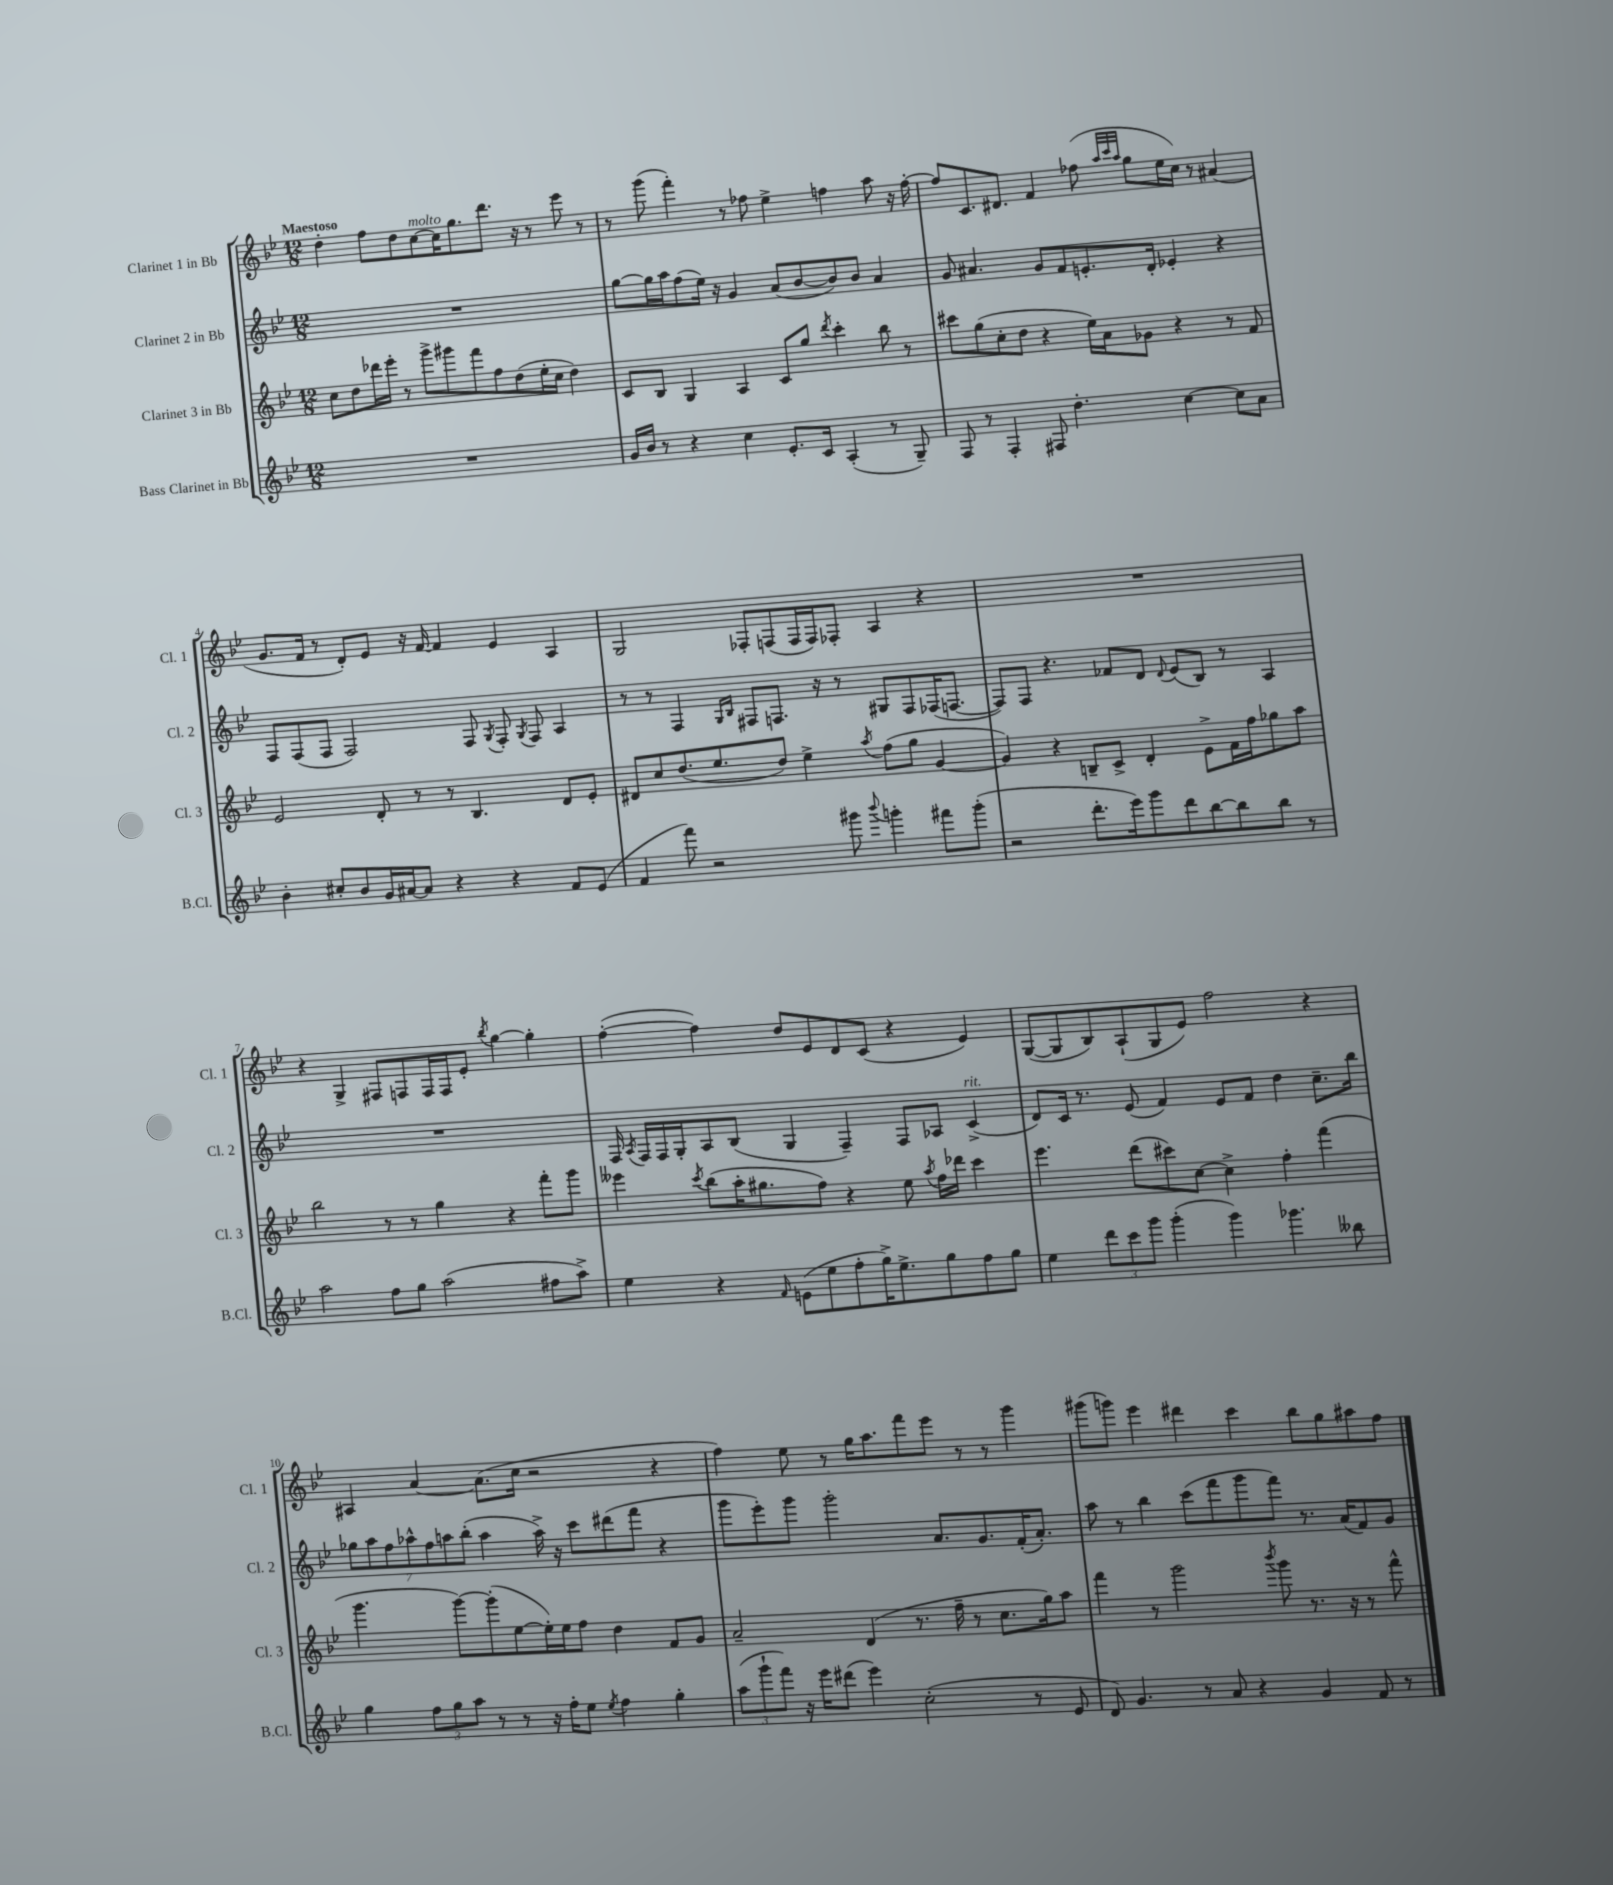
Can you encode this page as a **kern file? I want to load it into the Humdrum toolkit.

**kern	**kern	**kern	**kern
*staff4	*staff3	*staff2	*staff1
*clefG2	*clefG2	*clefG2	*clefG2
*k[b-e-]	*k[b-e-]	*k[b-e-]	*k[b-e-]
*M12/8	*M12/8	*M12/8	*M12/8
1.r	8cc	1.r	4dd'
.	8dd	.	.
.	16ddd-	.	8ff
.	16eee-'	.	.
.	8r	.	8dd
.	8ggg^	.	[8cc
.	8ggg#	.	16cc]
.	.	.	8.gg
.	8fff	.	.
.	8ff	.	8.ddd
.	(8dd	.	.
.	.	.	16r
.	16ee-'	.	8r
.	16cc	.	.
.	4dd)	.	8eee-
.	.	.	8r
=	=	=	=
16g	8c	[8gg	8r
16b-	.	.	.
8r	8B-	16gg]	(8ggg
.	.	16aa	.
4r	4G	(8ff	4fff')
.	.	16ee-)	.
.	.	16r	.
4cc	4A	4g	8r
.	.	.	8ff-
8.e-'	8c	(8a	4ee-^
.	8gg	[8b-	.
16c	.	.	.
.	8qddd	.	.
(4A'	4ccc'	8b-])	4ff
.	.	8b-	.
8r	8bb-	4a	8aa
8G~)	8r	.	16r
.	.	.	[16ff'
=	=	=	=
8F	8ccc#	8g	8ff]
8r	(8gg	4.a#	8.c
4F'	8cc'	.	.
.	.	.	8.d#
.	8dd	.	.
8F#	4r	8g	4f
4.dd'	.	8f	.
.	16ee-)	8.e'	(8ff-
.	16a	.	.
.	.	.	32qqaa
.	.	.	32qqccc
.	.	.	32qqaa
.	8g-	.	8gg
.	.	16d'	.
[4cc	4r	4e-'	16ee-
.	.	.	16cc)
.	.	.	8r
8cc]	8r	4r	(4a#
8a	8f	.	.
=	=	=	=
4b-'	2e-	8F	8.g
.	.	(8F	.
.	.	.	16f
8cc#'	.	8F	8r
8b-	.	2F)	8d')
16g	8d'	.	8e-
[16a#	.	.	.
8a#]	8r	.	16r
.	.	.	[16f
4r	8r	.	4f]
.	4.B-	8F	.
.	.	8qG	.
4r	.	8F'	4e-
.	.	8qG	.
.	.	8F	.
8f	8d	4A	4A
(8e-	8e-'	.	.
=	=	=	=
4f	8d#	8r	2G
.	8cc	8r	.
8fff)	(8.dd	4F	.
2r	.	.	.
.	8.ee-	.	.
.	.	16qqG	.
.	.	16qqB-	.
.	.	8F#	8F-'
.	8dd)	8.F	(8F
.	4ee-^	.	16F
.	.	16r	16F)
8ggg#	.	8r	8F-'
8qqbbb-	8qaa	.	.
4ggg'	(8ff	8G#	4A
.	8gg	8F	.
8fff#	[4g	(16F-	4r
.	.	[8.F	.
(8ggg'	.	.	.
=	=	=	=
2r	4g])	8F])	1.r
.	.	8F	.
.	4r	4.r	.
8.ddd'	8B~	.	.
.	8c^	8f-	.
16eee-)	.	.	.
8ggg	4d'	8d	.
.	.	8qqd	.
8ddd	.	(8e-	.
[8bb-	8e-^	8B-)	.
8bb-]	16f	8r	.
.	16ff	.	.
8bb-	8gg-	4A	.
8r	8aa	.	.
=	=	=	=
2aa	2bb-	1.r	4r
.	.	.	4G^
8ff	8r	.	8F#
8gg	8r	.	8F
(2aa	4gg	.	16F
.	.	.	16F
.	.	.	8e-'
.	.	.	8qbb-
.	4r	.	[4gg
8ff#	8fff'	.	4gg']
8aa^)	8ggg	.	.
=	=	=	=
4ee-	4eee--	16F	([4ff'
.	.	8qA	.
.	.	16F	.
.	.	16F	.
.	.	16G'	.
.	8qccc	.	.
4r	(8bb-	8A	4ff])
.	16aa'	(8B-	.
.	8.gg#	.	.
16qqf	.	.	.
(8e	.	4G	8dd
8ee-	8ff)	.	8e-
8ff'	4r	4F~)	8d
16gg^)	.	.	(8c
8.ee-^	.	.	.
.	8ee-	8F	4r
.	8qaa	.	.
8gg	16ff	8A-	.
.	16ddd-	.	.
8ff	4ccc	(4c^	4e-)
8gg	.	.	.
=	=	=	=
4ee-	4.eee-	8d)	([8G
.	.	16c	8G]
.	.	8.r	.
12ddd	.	.	8B-)
12ccc	.	.	.
.	(8ddd	(8e-	(8A`
12ggg	.	.	.
(4ggg'	8ccc#)	4f)	8G
.	[8cc	.	8e-)
4ggg)	4cc^]	8e-	2ff
.	.	8f	.
4.ggg-	4ff'	4dd	.
.	(4fff	8.cc~	4r
8bb--	.	.	.
.	.	16bb-	.
=	=	=	=
4gg	4.ggg	14gg-	4A#
.	.	14aa	.
.	.	14ff	.
.	.	14aa-^^	.
12ff	.	.	[4a
.	.	14ff	.
12gg	.	.	.
.	.	14aa	.
.	[8ggg)	.	.
12aa	.	.	.
.	.	(14bb-'	.
8r	(8ggg']	4aa	(8.a]
8r	[8ee-	.	.
.	.	.	16cc
16r	16ee-'])	16aa^)	2r
16ff'	16ee-	16r	.
8ee-	8ff	8ccc	.
8qee-	.	.	.
4ff	4dd	(8ddd#	.
.	.	8fff	.
4gg'	8f	4r	4r
.	8g	.	.
=	=	=	=
(12aa	2a~	8ggg	4ff)
12ggg`	.	.	.
.	.	8eee-')	.
12fff)	.	.	.
16r	.	8ggg	8ee-
16eee-	.	.	.
(8ddd#	.	2ggg'	8r
4eee-)	(4d	.	16gg
.	.	.	8.aa
(2cc'	8.r	.	8fff
.	.	8.a	8eee-
.	16ff~	.	.
.	8r	.	8r
.	.	8.g	.
.	8.cc	.	8r
8r	.	(16f'	4ggg
.	16gg)	8.a')	.
8e-	8aa	.	.
=	=	=	=
8d)	4fff	8aa	(8ggg#
4.g	.	8r	8ggg)
.	8r	4bb-	4eee-
.	2ggg	.	.
8r	.	(8ccc	4ddd#
8a	.	8fff	.
4r	.	8ggg	4ccc
.	8qbbb-	.	.
.	8ggg	8fff)	.
4g	8.r	8.r	8bb-
.	.	.	8gg
.	16r	(16a	.
8f	8r	8f)	8aa#
8r	8fff^^	8g	8ff
==	==	==	==
*-	*-	*-	*-
